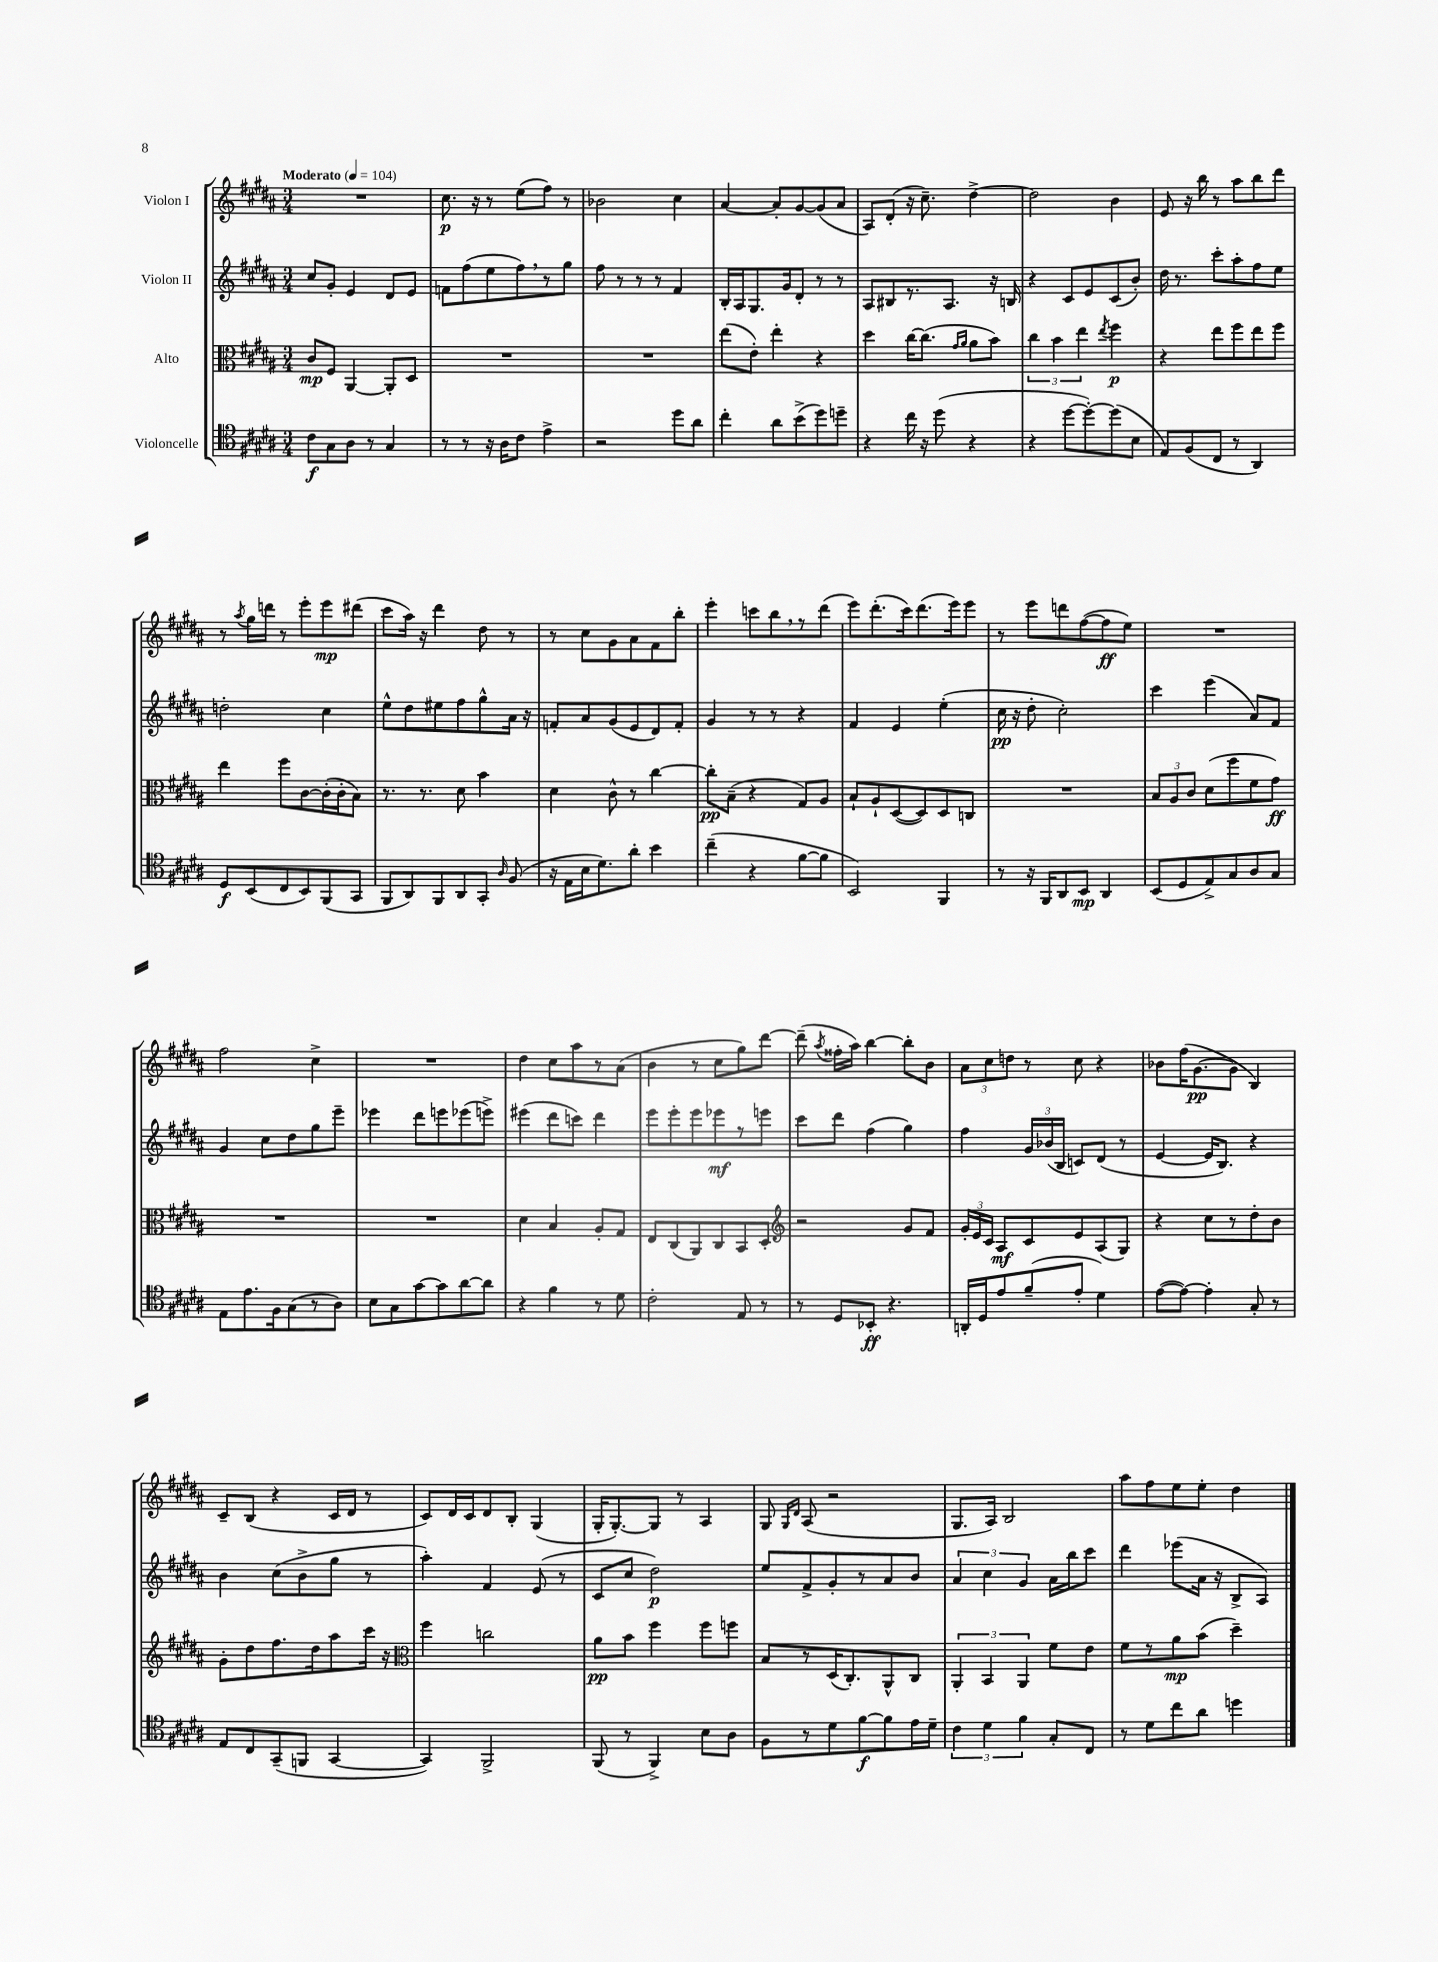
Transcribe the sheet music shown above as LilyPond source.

<<
\new StaffGroup <<
\new Staff = "s0" \with { instrumentName = "Violon I" } {
    \clef treble \key b \major \numericTimeSignature \time 3/4 \tempo "Moderato" 4 = 104
    \autoBeamOff R2. |
    cis''8.\p r16 r8 e''8[( fis''8]) r8 |
    bes'2 cis''4 |
    ais'4~ ais'8[-. gis'8~ gis'8( ais'8] |
    ais8[) dis'8]-.( r16 cis''8.--) dis''4~-> |
    dis''2 b'4 |
    e'8 r16 b''16 r8 ais''8[ b''8 dis'''8] |
    r8 \acciaccatura { ais''8 } gis''16[ d'''16] r8 e'''8[-. e'''8\mp dis'''8]( |
    cis'''8[ ais''16]) r16 dis'''4 dis''8 r8 |
    r8 cis''8[ gis'8 ais'8 fis'8 b''8]-. |
    e'''4-. c'''8[ b''8 \breathe r8 dis'''8]( |
    e'''8[) dis'''8.-.( cis'''16) dis'''8.( e'''16) e'''8] |
    r8 e'''8[ d'''8 fis''8~( fis''8\ff e''8]) |
    R2. |
    fis''2 cis''4-> |
    R2. |
    dis''4 cis''8[ ais''8 r8 ais'8]( |
    b'4 r8 cis''8[ gis''8) dis'''8]~ |
    dis'''8--( \acciaccatura { ais''8 } fisis''16[-. ais''16]) b''4~ b''8[-. b'8] |
    \tuplet 3/2 { ais'8[ cis''8 d''8] } r8 cis''8 r4 |
    bes'8[ fis''16( gis'8.~\pp gis'8] b4) |
    cis'8[-- b8]( r4 cis'16[ dis'16] r8 |
    cis'8[) dis'16 cis'16 dis'8 b8]-. gis4( |
    gis16[-. gis8.~-.) gis8] r8 ais4 |
    gis8 \grace { gis16[ dis'16] } ais8( r2 |
    gis8.[ ais16]) b2 |
    ais''8[ fis''8 e''8 e''8]-. dis''4 \bar "|." |
}
\new Staff = "s1" \with { instrumentName = "Violon II" } {
    \clef treble \key b \major \numericTimeSignature \time 3/4
    \autoBeamOff cis''8[ gis'8]-. e'4 dis'8[ e'8] |
    f'8[ fis''8( e''8 fis''8) \breathe r8 gis''8] |
    fis''8 r8 r8 r8 fis'4 |
    b16[-. ais16 gis8. gis'16 dis'8]-. r8 r8 |
    ais8[ bis8 r8. ais8.] r16 b16 |
    r4 cis'8[ e'8 cis'8( b'8]-.) |
    dis''16 r8. cis'''8[-. ais''8-. fis''8 e''8] |
    d''2-. cis''4 |
    e''8[-^ dis''8 eis''8 fis''8 gis''8-^ ais'16] r16 |
    f'8[-. ais'8 gis'8( e'8 dis'8) f'8]-. |
    gis'4 r8 r8 r4 |
    fis'4 e'4 e''4-.( |
    cis''16\pp r16 dis''8-. cis''2-.) |
    cis'''4 e'''4( ais'8[) fis'8] |
    gis'4 cis''8[ dis''8 gis''8 e'''8]-- |
    ees'''4 dis'''8[ e'''8 ees'''8( e'''8]->) |
    eis'''4( dis'''8[ c'''8]) dis'''4 |
    e'''8[ e'''8-. e'''8 ees'''8\mf r8 e'''8] |
    cis'''8[ dis'''8] fis''4( gis''4) |
    fis''4 \tuplet 3/2 { gis'16[ bes'16( b16] } c'8[) dis'8]( r8 |
    e'4~ e'16[ b8.]) r4 |
    b'4 cis''8[( b'8-> gis''8] r8 |
    ais''4-.) fis'4 e'8( r8 |
    cis'8[ cis''8] dis''2\p) |
    e''8[ fis'8-> gis'8-. r8 ais'8 b'8] |
    \tuplet 3/2 { ais'4 cis''4 gis'4 } ais'16[ b''16 cis'''8] |
    dis'''4 ees'''8[( ais'16] r16 b8[-> ais8]) \bar "|." |
}
\new Staff = "s2" \with { instrumentName = "Alto" } {
    \clef alto \key b \major \numericTimeSignature \time 3/4
    \autoBeamOff cis'8[\mp fis8] ais,4~ ais,8[-. dis8] |
    R2. |
    R2. |
    e''8[( e'8]-.) e''4-. r4 |
    dis''4 cis''16[~ cis''8.]( \grace { gis'16[ ais'16] } ais'8[ b'8]) |
    \tuplet 3/2 { cis''4 b'4 e''4 } \acciaccatura { e''8 } fis''4\p |
    r4 e''8[ fis''8 e''8 fis''8] |
    e''4 fis''8[ cis'8~ cis'16-.( cis'16-. b8]) |
    r8. r8. dis'8 b'4 |
    dis'4 cis'8-^ r8 cis''4~ |
    cis''8[-.\pp b8]--( r4 gis8[) ais8] |
    b8[-! ais8-! dis8~( dis8) dis8 c8] |
    R2. |
    \tuplet 3/2 { b8[ ais8 cis'8] } dis'8[( fis''8 fis'8 gis'8]\ff) |
    R2. |
    R2. |
    dis'4 b4 ais8[-. gis8] |
    e8[ cis8( ais,8) cis8 b,8 dis8]-. |
    \clef treble r2 gis'8[ fis'8] |
    \tuplet 3/2 { gis'16[-. e'16 cis'16] } ais8[\mf cis'8 e'8 ais8( gis8]) |
    r4 cis''8[ r8 dis''8-. b'8] |
    gis'8[-. dis''8 fis''8. dis''16 ais''8 cis'''16] r16 |
    \clef alto fis''4 c''2 |
    ais'8[\pp b'8] fis''4 fis''8[ f''8] |
    b8[ r8 dis16( cis8.-.) ais,8-^ cis8] |
    \tuplet 3/2 { ais,4-. b,4 ais,4 } fis'8[ e'8] |
    fis'8[ r8 ais'8\mp b'8]( dis''4--) \bar "|." |
}
\new Staff = "s3" \with { instrumentName = "Violoncelle" } {
    \clef tenor \key b \major \numericTimeSignature \time 3/4
    \autoBeamOff cis'8[\f gis8 ais8] r8 gis4 |
    r8 r8 r16 ais16[ cis'8] e'4-> |
    r2 dis''8[ ais'8] |
    cis''4-. ais'8[ b'8->( dis''8) d''8]-- |
    r4 cis''16 r16 dis''8( r4 |
    r4 dis''8[~ dis''8~-.) dis''8( b8] |
    e8[) fis8( cis8] r8 ais,4) |
    dis8[\f b,8( cis8 b,8) fis,8( gis,8] |
    fis,8[ ais,8) fis,8 ais,8 gis,8]-. \grace { ais16 } fis8( |
    r16 e16[ b16 dis'8.) ais'8]-. b'4 |
    cis''4--( r4 fis'8[~ fis'8] |
    b,2) fis,4 |
    r8 r16 fis,16[ ais,8 b,8]\mp ais,4 |
    b,8[( dis8 e8->) gis8 ais8 gis8] |
    e8[ e'8. fis16 gis8( r8 ais8]) |
    b8[ gis8 gis'8~ gis'8 ais'8~ ais'8] |
    r4 fis'4 r8 dis'8 |
    cis'2-. e8 r8 |
    r8 dis8[ bes,8]-.\ff r4. |
    a,16[-. dis16 e'8 fis'8--( e'8]-. dis'4) |
    e'8[~( e'8]~) e'4-. gis8-. r8 |
    e8[ cis8 gis,8--( f,8] gis,4~ |
    gis,4) fis,2-> |
    fis,8( r8 fis,4->) b8[ ais8] |
    fis8[ r8 dis'8 fis'8~\f fis'8 e'16 dis'16]-- |
    \tuplet 3/2 { cis'4 dis'4 fis'4 } gis8[-. cis8] |
    r8 dis'8[ cis''8 ais'8] d''4 \bar "|." |
}
>>
>>
\layout { \context { \Score \remove "Bar_number_engraver" } }
